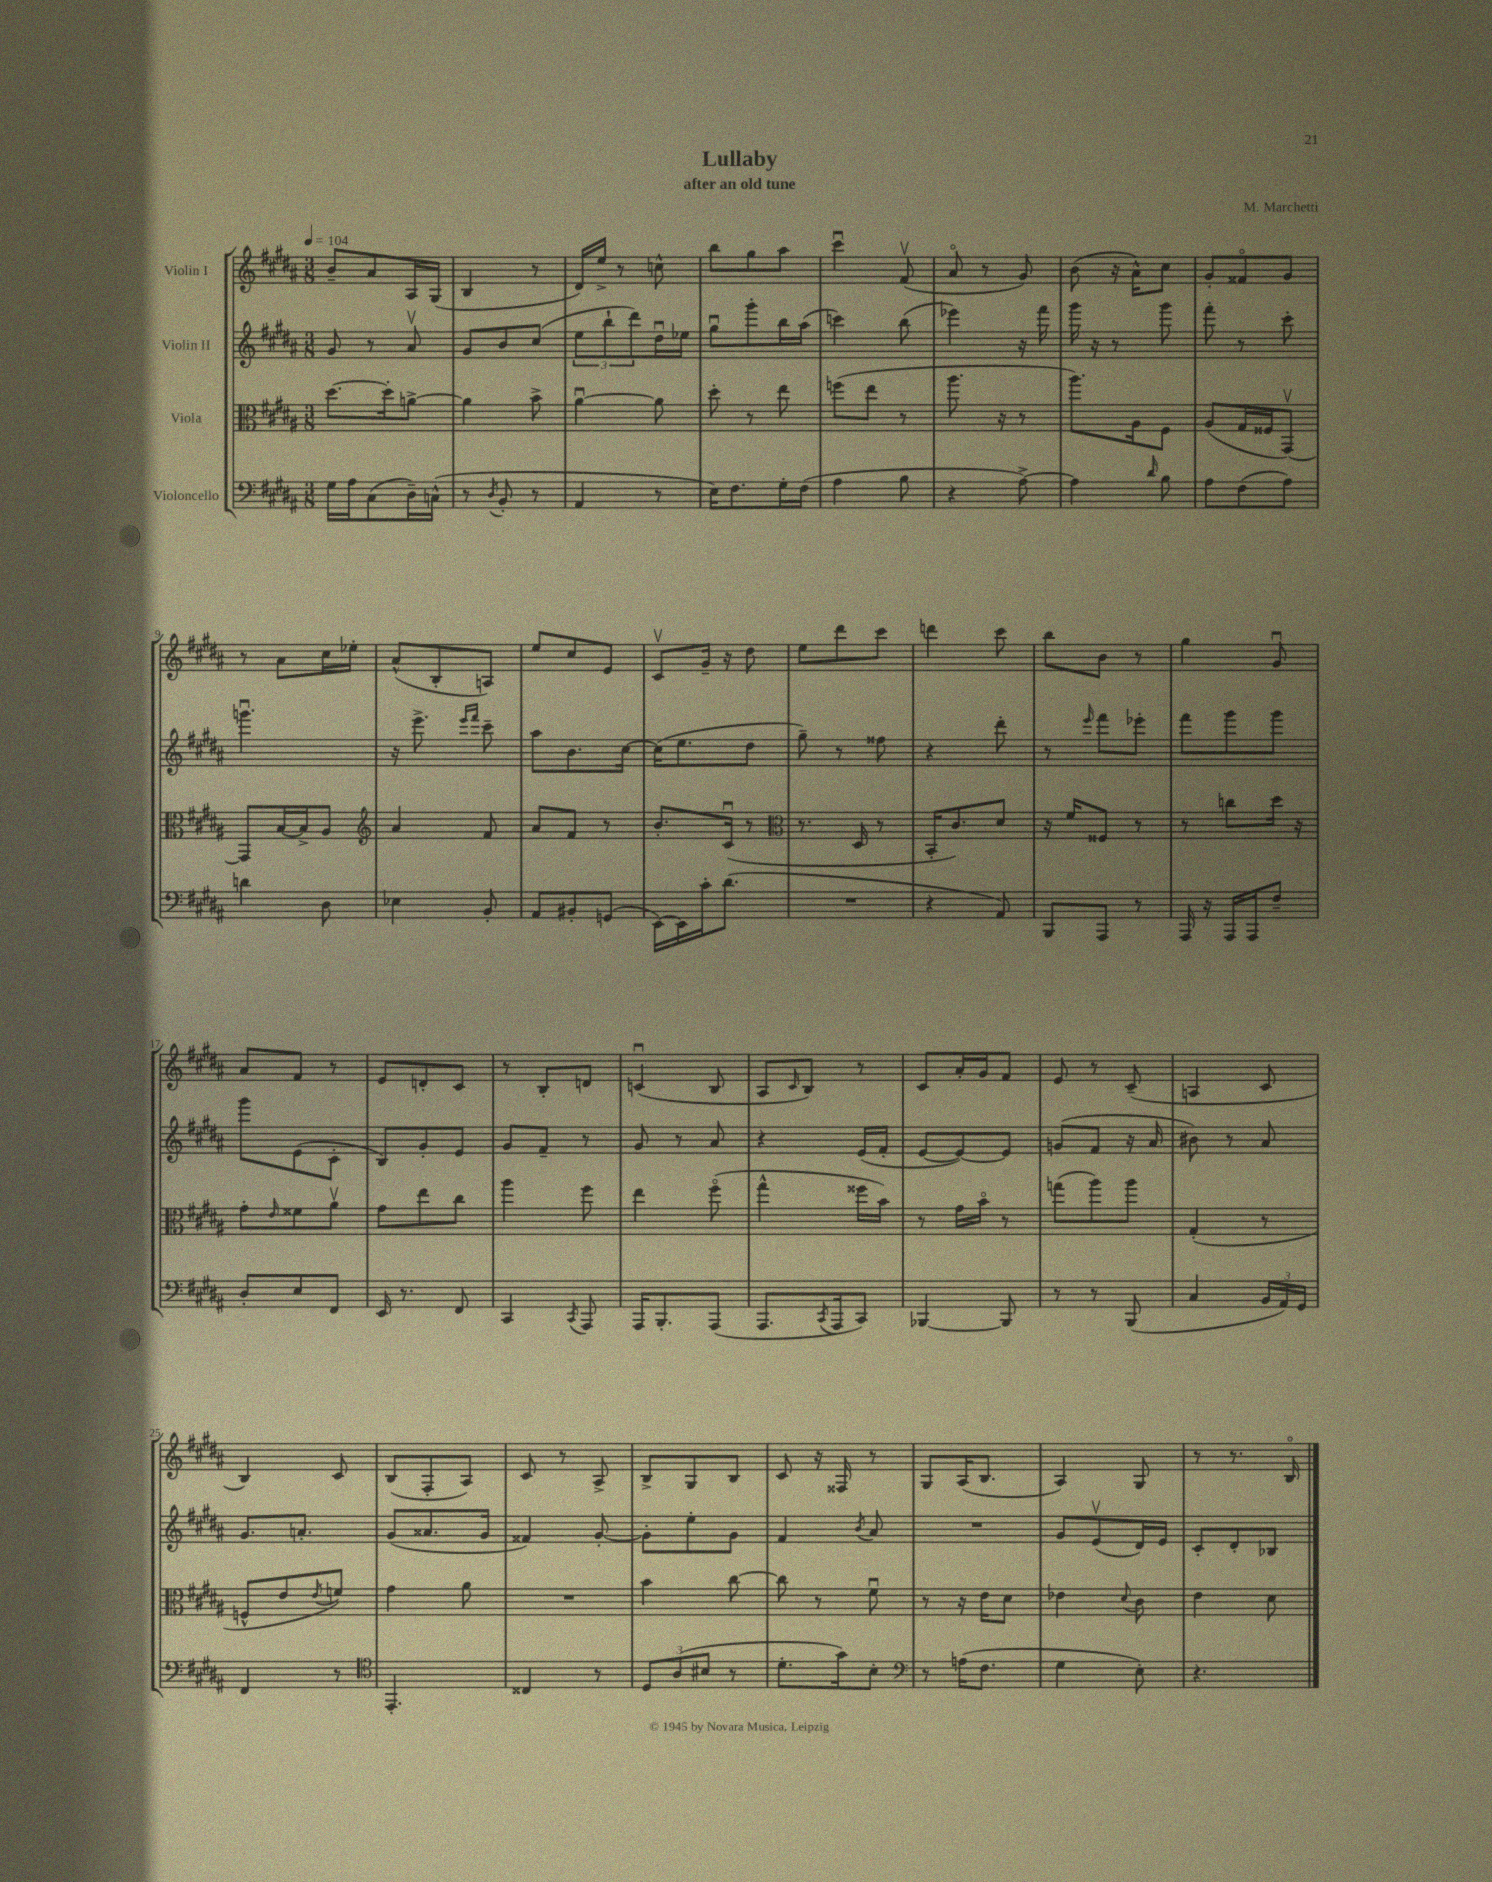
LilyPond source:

\header { title = "Lullaby" composer = "M. Marchetti" subtitle = "after an old tune" }
<<
\new StaffGroup <<
\new Staff = "s0" \with { instrumentName = "Violin I" } {
    \clef treble \key b \major \numericTimeSignature \time 3/8 \tempo 4 = 104
    b'8-- ais'8 ais16 gis16( |
    b4 r8 |
    dis'16) e''16-> r8 c''8-^ |
    b''8 gis''8 ais''8 |
    cis'''4\downbow fis'8\upbow( |
    ais'8\flageolet r8 gis'8) |
    b'8( r16 ais'16-^) cis''8 |
    gis'8-. fisis'8\flageolet gis'8 |
    r8 ais'8 cis''16 ees''16-. |
    ais'8-^( b8-. a8) |
    e''8 cis''8 e'8 |
    cis'8\upbow gis'16-- r16 dis''8 |
    e''8 dis'''8 cis'''8 |
    d'''4 cis'''8 |
    b''8 b'8 r8 |
    gis''4 gis'8\downbow |
    ais'8 fis'8 r8 |
    e'8 d'8-. cis'8 |
    r8 b8-. d'8 |
    c'4\downbow( b8 |
    ais8 \grace { cis'16 } b8) r8 |
    cis'8 ais'16-. gis'16 fis'8 |
    e'8 r8 cis'8--( |
    a4 cis'8 |
    b4) cis'8 |
    b8( fis8-. ais8) |
    cis'8 r8 ais8-> |
    b8-> gis8 b8 |
    cis'8 r16 fisis16 r8 |
    gis8 ais16( b8. |
    ais4) gis8 |
    r8 r8. b16\flageolet \bar "|." |
}
\new Staff = "s1" \with { instrumentName = "Violin II" } {
    \clef treble \key b \major \numericTimeSignature \time 3/8
    gis'8 r8 ais'8\upbow |
    gis'8 b'8 cis''8( |
    \tuplet 3/2 { e''8 b''8-! dis'''8) } dis''16\downbow ees''16 |
    gis''8\downbow gis'''8-. b''16 ais''16( |
    c'''4) b''8( |
    ees'''4) r16 fis'''16 |
    gis'''16 r16 r8 gis'''8 |
    fis'''8-. r8 cis'''8-. |
    g'''4.\downbow |
    r16 e'''8.-> \grace { e'''16 fis'''16 } cis'''8-- |
    ais''8 b'8. cis''16~ |
    cis''16( e''8. dis''8 |
    gis''8--) r8 fisis''8 |
    r4 dis'''8-. |
    r8 \grace { e'''16 } fis'''8 ees'''8-. |
    fis'''8 gis'''8 gis'''8 |
    gis'''8 e'8( cis'8-. |
    b8) gis'8-. e'8 |
    gis'8 fis'8-- r8 |
    gis'8 r8 ais'8 |
    r4 e'16( fis'16-. |
    e'8~ e'8~) e'8 |
    g'8( fis'8 r16 ais'16 |
    bis'8) r8 ais'8 |
    gis'8. a'8.-. |
    gis'8( aisis'8. gis'16 |
    fisis'4) gis'8~-. |
    gis'8-. e''8-. gis'8 |
    fis'4 \acciaccatura { b'8 } ais'8 |
    R4. |
    gis'8 e'8\upbow( dis'16) e'16 |
    cis'8-. dis'8-. bes8 \bar "|." |
}
\new Staff = "s2" \with { instrumentName = "Viola" } {
    \clef alto \key b \major \numericTimeSignature \time 3/8
    dis''8.~ dis''16-. a'8~-> |
    a'4 b'8-> |
    ais'4~\downbow ais'8 |
    dis''8-. r8 e''8 |
    f''8( e''8 r8 |
    ais''8. r16 r8 |
    ais''8.) ais16 fis8 |
    ais8( gis16 fisis16 gis,8~\upbow) |
    gis,8 b16~ b16-> ais8 |
    \clef treble ais'4 fis'8 |
    ais'8 fis'8 r8 |
    b'8.-. cis'16\downbow( r8 |
    \clef alto r8. dis16 r8 |
    b,16-. cis'8.) dis'8 |
    r16 fis'16 fisis8 r8 |
    r8 c''8 dis''16 r16 |
    gis'8-. \grace { e'16 } fisis'8 ais'8\upbow |
    gis'8 e''8 cis''8 |
    ais''4 fis''8 |
    e''4 fis''8\flageolet( |
    gis''4-^ fisis''16 b'16) |
    r8 gis'16 b'16\flageolet r8 |
    g''8( ais''8) ais''8 |
    gis4-.( r8 |
    f8-^ e'8 \acciaccatura { e'8 } f'8) |
    gis'4 ais'8 |
    R4. |
    b'4 cis''8~ |
    cis''8 r8 fis'8\downbow |
    r8 r16 e'16 dis'8 |
    ees'4 \appoggiatura { dis'8 } cis'8 |
    e'4 dis'8 \bar "|." |
}
\new Staff = "s3" \with { instrumentName = "Violoncello" } {
    \clef bass \key b \major \numericTimeSignature \time 3/8
    gis16 ais16 cis8( dis16--) c16-^( |
    r8 \acciaccatura { dis8 } b,8-. r8 |
    ais,4 r8 |
    e16) fis8. gis16-. fis16( |
    ais4 b8 |
    r4 ais8~->) |
    ais4 \grace { dis'16 } b8 |
    ais8 fis8( ais8) |
    d'4 dis8 |
    ees4 b,8-. |
    ais,8 bis,8-. g,8( |
    e,16~) e,16 cis'16-. dis'8.( |
    R4. |
    r4 ais,8) |
    b,,8 ais,,8 r8 |
    ais,,16 r16 ais,,16 ais,,16 fis8-- |
    dis8-. e8 fis,8 |
    e,16 r8. fis,8 |
    cis,4 \acciaccatura { cis,8 } ais,,8 |
    ais,,16 b,,8.-. ais,,8( |
    ais,,8. \acciaccatura { cis,8 } ais,,16 cis,8) |
    bes,,4~ bes,,8 |
    r8 r8 b,,8( |
    cis4 \tuplet 3/2 { b,16 ais,16) gis,16 } |
    fis,4 r8 |
    \clef tenor e,4.-. |
    cisis4 r8 |
    \tuplet 3/2 { dis8 ais8( bis8 } r8 |
    dis'8.-. gis'16) b8-. |
    \clef bass r8 a16( fis8. |
    gis4 e8-.) |
    r4. \bar "|." |
}
>>
>>
